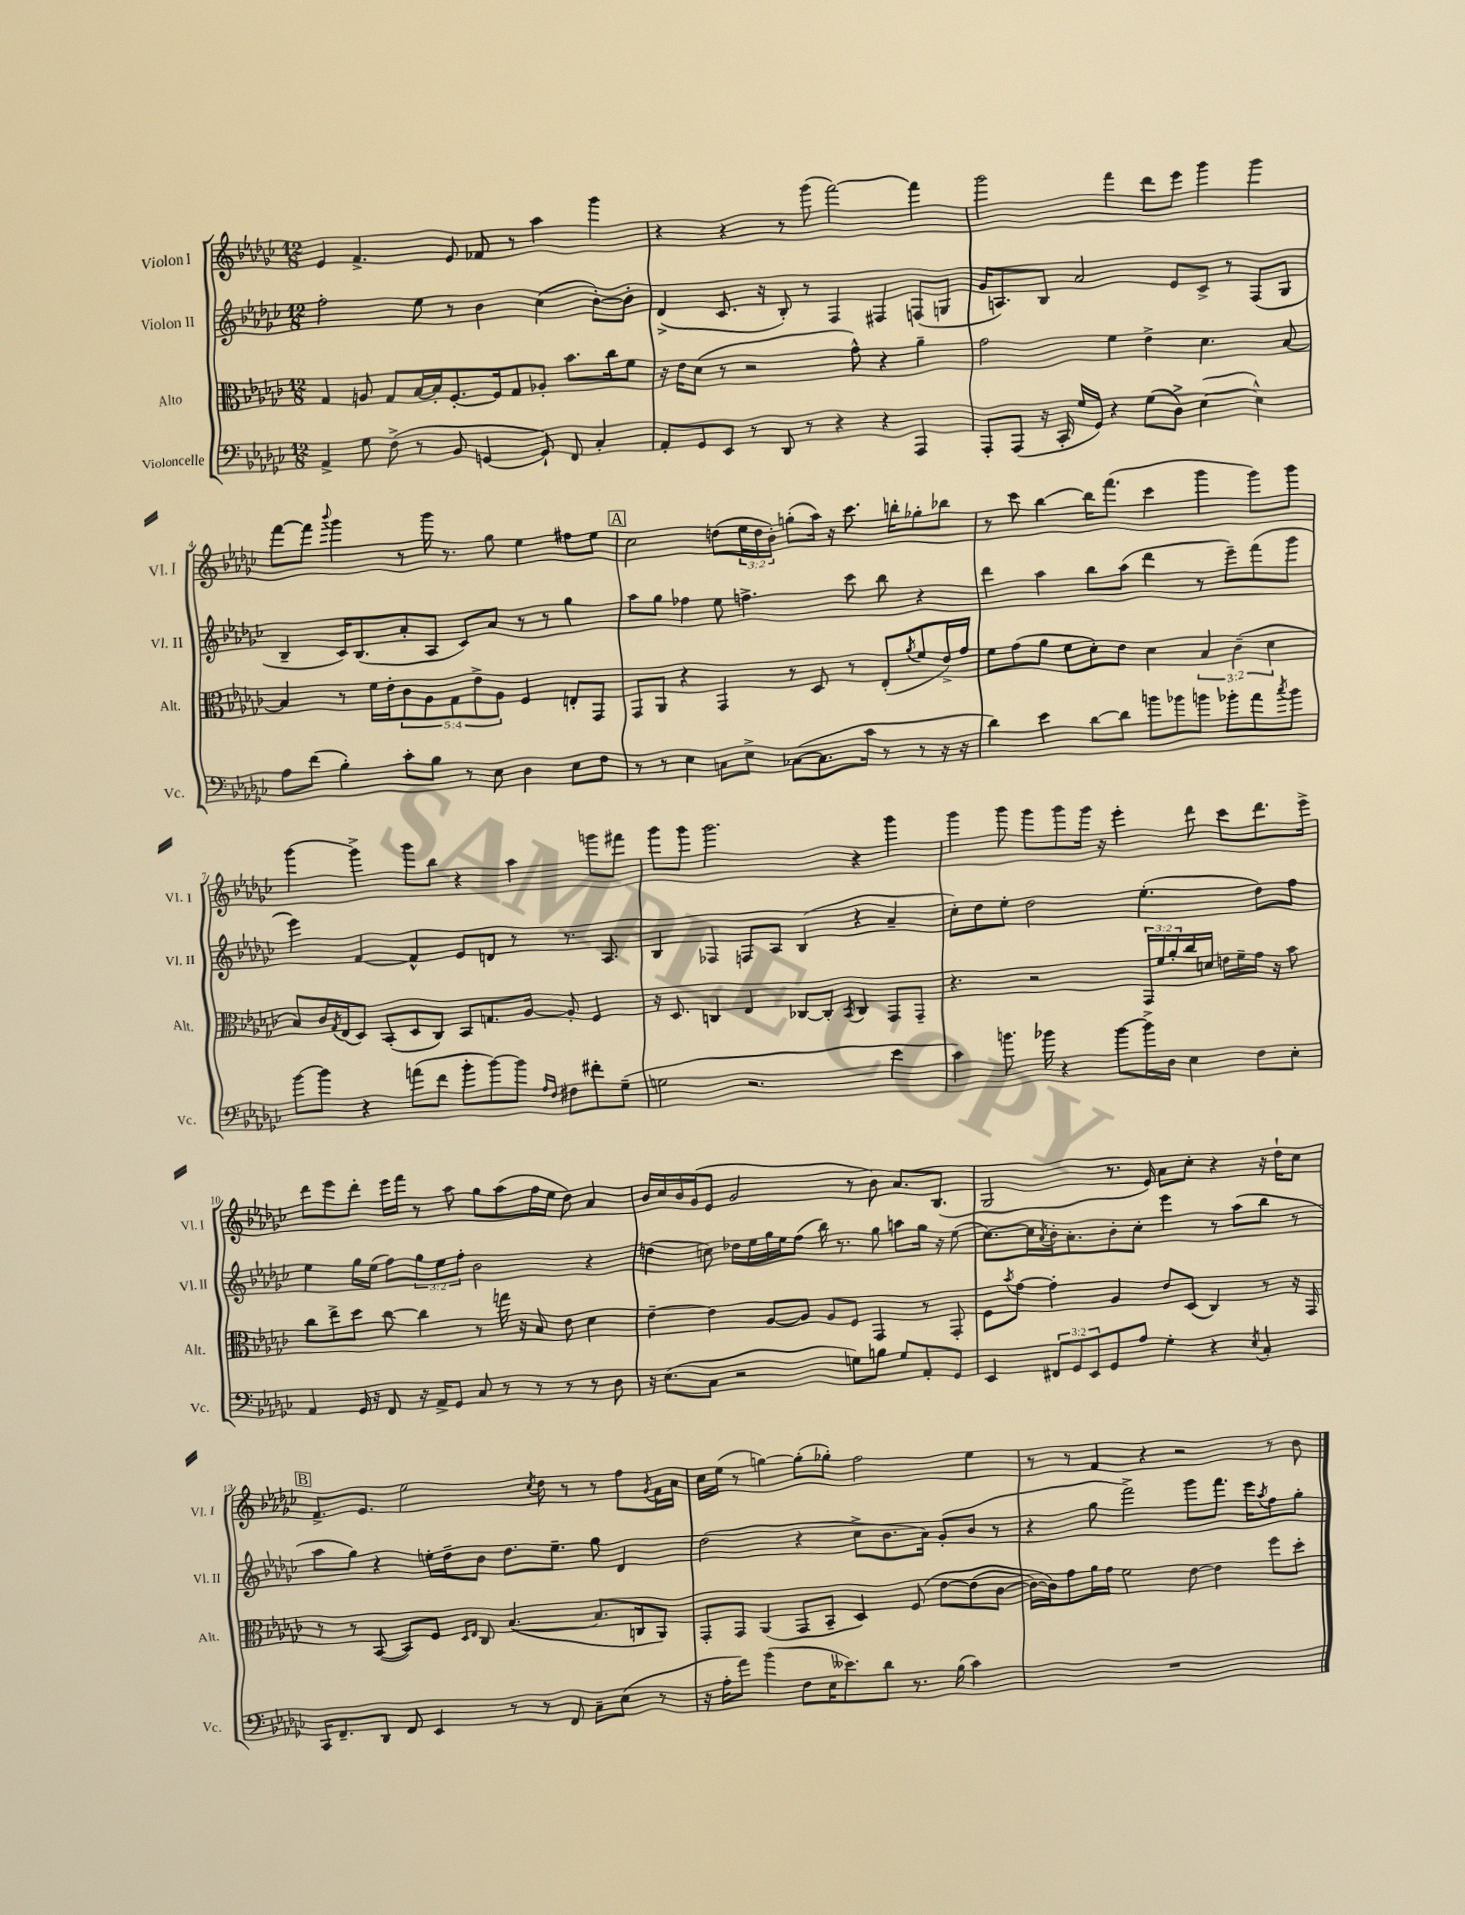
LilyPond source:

<<
\new StaffGroup <<
\new Staff = "s0" \with { instrumentName = "Violon I" shortInstrumentName = "Vl. I" } {
    \clef treble \key ges \major \numericTimeSignature \time 12/8 \override Staff.TupletNumber.text = #tuplet-number::calc-fraction-text
    ees'4 f'4.-> ees'8 fes'8 r8 aes''4 ges'''4 |
    r4 r4 r8 ges'''8( f'''2~) f'''4 |
    ges'''2 f'''4 des'''8 ees'''8 ges'''4 ges'''4 |
    f'''8~ f'''8 \appoggiatura { bes'''8 } ges'''4 r8 ges'''16 r8. ges''8 ees''4 fis''8 ees''8 |
    \mark \markup { \box "A" } ces''2 d''8( \tuplet 3/2 { ees''16 d''16 bes'16-.) } g''8-.( aes''16) r16 ces'''8. b''16-. ges''8-. bes''8 |
    r8 ces'''8 bes''4~ bes''16 f'''8.( ces'''4 ges'''4 ges'''8) ges'''8 |
    ges'''4~ ges'''4-> ges'''8 bes''8 r4 aes''4 g'''8 fis'''8 |
    ges'''8 ges'''8 ges'''2. r4 ges'''4 |
    ges'''4 ges'''8 ges'''8 ges'''8 ges'''16 r16 ees'''4-. des'''8 ces'''8 des'''8. ees'''16-> |
    des'''8 ees'''8 des'''8-. ees'''16 f'''16 r8 aes''8 ges''8 aes''8( f''16 ees''16 des''8) aes'4 |
    bes'16 ces''16 bes'16 ges'16( ees'8 ges'2 r8 bes'8) aes'8. bes8.( |
    ges2 r8. ees'16) aes'8 ces''8-. r4 r16 des''16-! ces''8 |
    \mark \markup { \box "B" } f'8.-> ees'8. ees''2 \acciaccatura { ces''8 } des''8 r8 r8 f''8 \acciaccatura { ges'8 } f'16 aes'16 |
    ces''16 ees''16( r8 g''4~) g''8-.( ges''8-.) f''2 ees''4 |
    r8 r8 f'4 r4 r2 r8 bes'8 \bar "|." |
}
\new Staff = "s1" \with { instrumentName = "Violon II" shortInstrumentName = "Vl. II" } {
    \clef treble \key ges \major \numericTimeSignature \time 12/8 \override Staff.TupletNumber.text = #tuplet-number::calc-fraction-text
    f''2-. ees''8 r8 bes'4 ces''4( bes'8~-.) bes'8-. |
    des'4->( ces'8. r16 bes8-.) r8 f4 fis4 f8( g8 |
    ges'16 a8.) bes8 aes'2 ees'8 ces'8-> r8 f8( ges8 |
    bes4-- ces'16) bes8.( aes'8-. aes8 ces'8) aes'8 r8 r8 ges''4 |
    \mark \markup { \box "A" } aes''8 ges''8 fes''4 ees''8 f''4.-> ces'''8 bes''8 r4 |
    des'''4 aes''4 bes''8 aes''8( des'''4 r8 ees'''8--) f'''8( ges'''8 |
    ees'''4) f'4~ f'4-^ ees'8 d'8 r8 r8. aes8. |
    bes4 fes4 f8 aes8 bes4( r4 aes'4-- |
    ces''8-.) des''8 ees''8-. des''2 ees''4.-.( des''8) f''8 |
    ees''4 ges''16 ees''16( f''8) \tuplet 3/2 { ges''8 ees''8 f''8-. } bes'2 r4 |
    d''4( c''8) des''16 ees''16 ges''16 ees''16 f''8( bes''16) r8. ges''8 a''8 ges''16 r16 ees''8( |
    ces''8.~) ces''16 \acciaccatura { aes'8 } bes'16-. aes'8.-. bes'8-. ces''8-. ees'''4 r8 aes''8( bes''8 r8 |
    \mark \markup { \box "B" } aes''8 ges''8) r4 e''16-. des''16-- bes'8 des''8. e''8.-- ges''8 des'4 |
    des''2( r4 ces''8-> bes'8. aes'16) ges'8-.( bes'8 r8 |
    r4 ges''8 f'''2->) ges'''8 f'''8. ees'''16 \acciaccatura { aes''8 } f''8 ges''8-. \bar "|." |
}
\new Staff = "s2" \with { instrumentName = "Alto" shortInstrumentName = "Alt." } {
    \clef alto \key ges \major \numericTimeSignature \time 12/8 \override Staff.TupletNumber.text = #tuplet-number::calc-fraction-text
    ges4 a8 ges8 bes16~ bes16-. f8.~-. f16 ges8 aes8-. bes'8. ces''16 f'8 |
    r16 ees'16 des'8( r8 r2 ges'8-^) r4 aes'4-- |
    ges'2 f'4 ees'4-> des'4. bes8~ |
    bes4 r8 f'16 ees'16-. \tuplet 5/4 { ces'8 aes8 ges8 ees'8-> aes8 } f4 e8-. ges,8 |
    \mark \markup { \box "A" } ges,8 aes,8 r4 ges,4 r8 des8 r8 ees8-.( \acciaccatura { aes'8 } f'8 ees'16->) ges'16 |
    f'8 ges'8( aes'8 f'8 des'8-.) ees'8 des'4 \tuplet 3/2 { bes4 ces'4--( des'4 } |
    bes8) ces'16 \acciaccatura { ges8 } ees16( des8) bes,8-.( des8 ces8) bes,8 g8. aes16~ aes8-. f4 |
    r16 des8. c4 ees4 ces8~ ces8-. \acciaccatura { bes,8 } ces4 ges,8 ges,8-- |
    r4. r2 \tuplet 3/2 { ges,16 f'16 aes'16-. } ces''16 d'16 e'16 f'16-- ges'16 r16 bes'8 |
    ces''8 ees''8-> des''8 ces''8~ ces''4 r8 g''16 r16 bes8 ees'8 des'4 |
    ees'4~-- ees'4 aes8~ aes8 aes8 f8 ges,4 r8 ges,8-. |
    f8 \acciaccatura { bes'8 } ges'8~ ges'4-. aes4 ees'8 des8( ces4) r8 r16 ges,16 |
    \mark \markup { \box "B" } r8 r8 bes,8~( bes,8) f8 \grace { des16 ees16 } ces8 bes4.~( bes8. c16 aes,8) |
    ges,8-. ges,8 aes,4( ges,8 bes,8-- des4) f8\( ees'8~ ees'8( ces'8~ |
    ces'16~) ces'16\) ges'8 aes'16 ges'16 f'2 ees'8~ ees'4 f''8 des''8-. \bar "|." |
}
\new Staff = "s3" \with { instrumentName = "Violoncelle" shortInstrumentName = "Vc." } {
    \clef bass \key ges \major \numericTimeSignature \time 12/8 \override Staff.TupletNumber.text = #tuplet-number::calc-fraction-text
    aes,4-> ges8 f8->( r8 bes,8 g,4~ g,8-!) f,8 ces4-. |
    aes,8-. ges,8 ees,8 r8 des,8 r8 r4 r4 aes,,4 |
    aes,,8-. aes,,8( r16 ces,16-. ges16 ges,16) r4 ges8( des8->) ees4~( ees4-^) |
    aes8 f'8( bes4-.) ces'8-. bes8 r8 ees8 des4 ees8 f8 |
    \mark \markup { \box "A" } r8 r8 ees4 c8 ees8-> ces8~( ces8. ces'16 r8 r8 r16 r16 |
    des'4) ees'4 des'8~ des'8 b'8 bes'8 b'8 bes'8-. aes'8 \acciaccatura { ces''8 } bes'8 |
    bes'8~ bes'8 r4 a'8( f'8 bes'8-. bes'8~) bes'8 \grace { aes16 f16 } fis8 fis'8-. ges8--( |
    g2 r2. ees'4 |
    ces'4) b'8. bes'16 r4 bes'8~ bes'16-> des16 ees4 f8 ees8-. |
    aes,4 ges,16 r16 f,8 r16 aes,16-> ges,8 ces8 r8 r8 r8 r8 des8 |
    r16 ees8.( ces8 r2 g8) b8 g8 aes,8-. ges,8 |
    ees,4 \tuplet 3/2 { fis,8 ges,8 ees,8 } ges,8 aes8 ges4-. r4 \acciaccatura { ees8 } ces4-. |
    \mark \markup { \box "B" } ces,16 f,8.-- des,8 f,8 ees,4 r8 r8 f,8 ces8-- ees8( r8 |
    r16 aes16-. aes'8) bes'4( f8 ees16 eeses'8.) des'8 r8. bes16( ces'4) |
    R1. \bar "|." |
}
>>
>>
